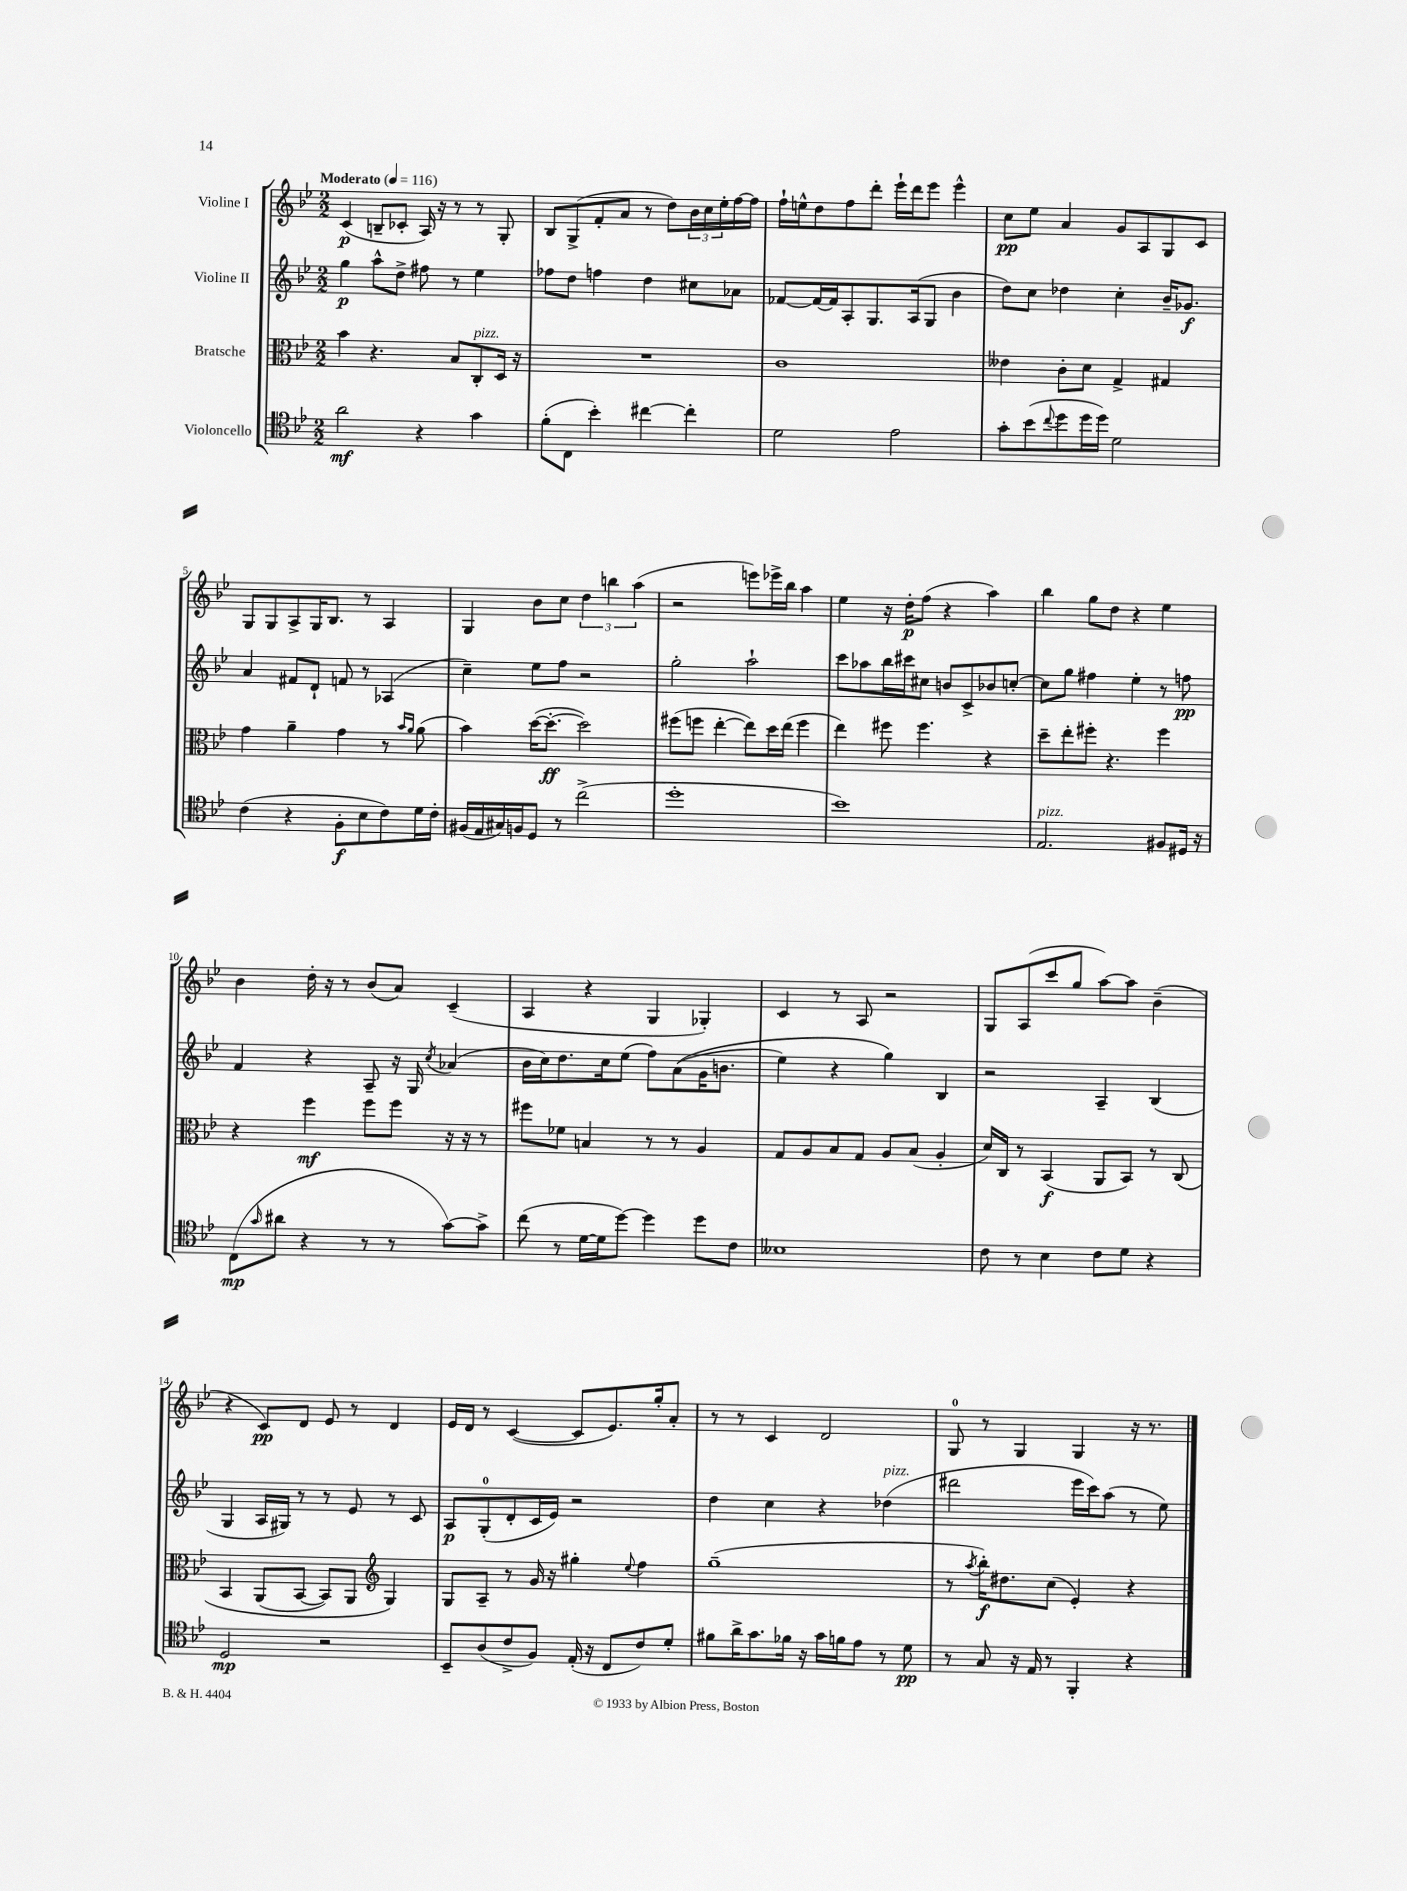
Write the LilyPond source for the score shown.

<<
\new StaffGroup <<
\new Staff = "s0" \with { instrumentName = "Violine I" } {
    \clef treble \key bes \major \numericTimeSignature \time 2/2 \tempo "Moderato" 4 = 116
    c'4\p( b8-- ces'8-. a16) r16 r8 r8 g8-. |
    bes8 g8->( f'8-. a'8 r8 d''8) \tuplet 3/2 { bes'16 c''16 ees''16-. } f''16~ f''16 |
    f''16-! e''16-^ d''8 f''8 d'''8-. ees'''16-! d'''16 ees'''8 ees'''4-^ |
    c''8\pp ees''8 a'4 g'8 a8 g8 c'8 |
    g8 g8 a8-> g16 bes8. r8 a4 |
    g4 bes'8 c''8 \tuplet 3/2 { d''4 b''4 a''4( } |
    r2 e'''8) ees'''16-> bes''16 a''4 |
    ees''4 r16 d''16-.\p f''8( r4 a''4) |
    bes''4 g''8 d''8 r4 ees''4 |
    bes'4 d''16-. r16 r8 bes'8( a'8) c'4--( |
    a4 r4 g4 ges4-.) |
    c'4 r8 a8 r2 |
    g8 a8( c'''8 g''8 a''8~) a''8 bes'4--( |
    r4 c'8\pp) d'8 ees'8 r8 d'4 |
    ees'16 d'16 r8 c'4~( c'8 ees'8.) g''16-. a'8-. |
    r8 r8 c'4 d'2 |
    g8-0 r8 g4 g4 r16 r8. \bar "|." |
}
\new Staff = "s1" \with { instrumentName = "Violine II" } {
    \clef treble \key bes \major \numericTimeSignature \time 2/2
    g''4\p a''8-^ d''8-> fis''8 r8 ees''4 |
    fes''8 d''8 f''4 d''4 cis''8 aes'8 |
    fes'8~ fes'16~ fes'16 a8-. g8. a16( g8 bes'4 |
    d''8) c''8 des''4 c''4-. bes'16-- ges'8.\f |
    a'4 fis'8 d'8-! f'8 r8 aes4( |
    c''4--) ees''8 f''8 r2 |
    g''2-. a''2-! |
    c'''8 aes''8 bes''16 cis'''16 cis''8 b'8 c'8-> bes'8 c''8~-. |
    c''8 g''8 fis''4 ees''4-. r8 f''8\pp |
    f'4 r4 a8-- r16 g16 \acciaccatura { c''8 } aes'4( |
    bes'16 c''16) d''8. c''16 ees''8( f''8) a'8(\( g'16 b'8. |
    ees''4) r4 g''4\) bes4 |
    r2 a4-- bes4( |
    g4 a16 gis16) r8 r8 ees'8 r8 c'8 |
    a8\p g8-0-.( d'8-. c'16 ees'16) r2 |
    d''4 c''4 r4 des''4^\markup { \italic "pizz." }( |
    dis'''2 ees'''16 c'''16) a''8( r8 ees''8) \bar "|." |
}
\new Staff = "s2" \with { instrumentName = "Bratsche" } {
    \clef alto \key bes \major \numericTimeSignature \time 2/2
    bes'4 r4. bes8 c8-.^\markup { \italic "pizz." } d16 r16 |
    R1 |
    c'1 |
    eeses'4 c'8-. d'8 g4-> gis4 |
    g'4 a'4-- g'4 r8 \grace { bes'16 a'16 } a'8( |
    bes'4) d''16~( d''8.~-.\ff d''2) |
    fis''8( f''8 ees''4~-. ees''8) d''16 ees''16( f''4 |
    ees''4) fis''8 fis''4. r4 |
    d''8-- ees''8-. fis''8-. r4. fis''4 |
    r4 f''4\mf f''8 f''8 r16 r16 r8 |
    fis''8 fes'8 b4 r8 r8 a4 |
    g8 a8 bes8 g8 a8 bes8( a4-. |
    d'16) c16 r8 bes,4\f( a,8 bes,8) r8 c8\( |
    bes,4 a,8( bes,8~ bes,8) a,8 \clef treble g4\) |
    g8 a8-- r8 g'16 r16 gis''4-. \appoggiatura { ees''8 } f''4 |
    g''1--( |
    r8 \acciaccatura { a''8 } bes''16-.\f) dis''8. c''8( ees'4-.) r4 \bar "|." |
}
\new Staff = "s3" \with { instrumentName = "Violoncello" } {
    \clef tenor \key bes \major \numericTimeSignature \time 2/2
    a'2\mf r4 g'4 |
    f'8-.( c8 bes'4-.) cis''4~ cis''4-. |
    d'2 ees'2 |
    g'8-. bes'8( \appoggiatura { c''8 } d''8 d''16 d''16) d'2 |
    c'4( r4 f8-.\f bes8 c'8) d'16 c'16-. |
    fis16( ees16 gis16) f16 d8 r8 c''2->( |
    d''1-. |
    bes'1) |
    ees2.^\markup { \italic "pizz." } fis8 dis16 r16 |
    c8\mp( \grace { g'16 } ais'8 r4 r8 r8 g'8~) g'8-> |
    c''8( r8 d'16~ d'16 d''8~) d''4 d''8 c'8 |
    beses1 |
    c'8 r8 bes4 c'8 d'8 r4 |
    d2\mp r2 |
    bes,8-- a8( c'8-> f8) ees16-.( r16 c8 c'8) d'8-. |
    fis'8 a'16-> g'8. fes'16 r16 g'16 f'16 ees'8 r8 d'8\pp |
    r8 g8 r16 ees16 r8 f,4-. r4 \bar "|." |
}
>>
>>
